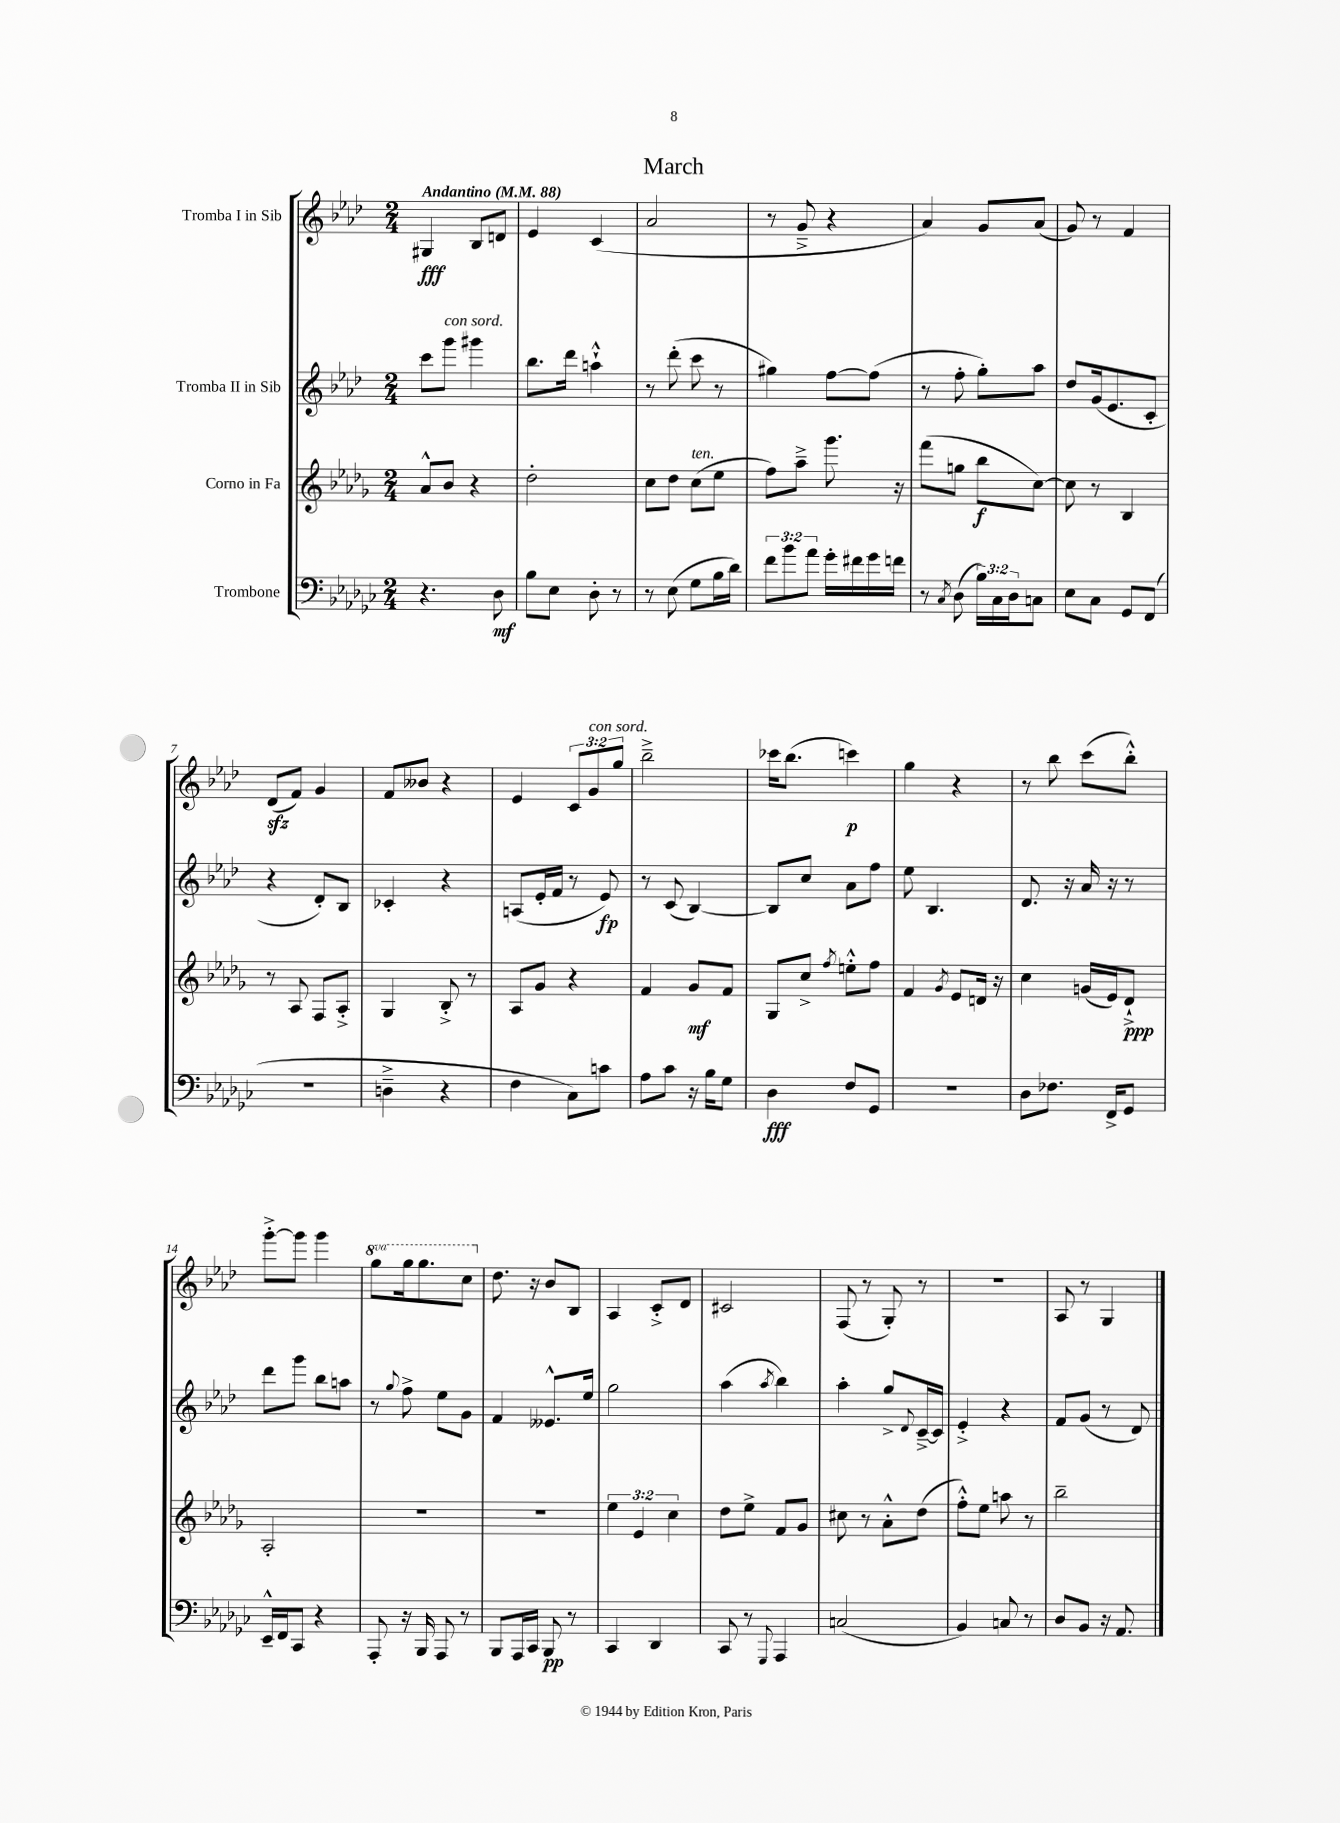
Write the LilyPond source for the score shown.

\header { title = "March" }
<<
\new StaffGroup <<
\new Staff = "s0" \with { instrumentName = "Tromba I in Sib" } {
    \clef treble \key aes \major \numericTimeSignature \time 2/4 \override Staff.TupletNumber.text = #tuplet-number::calc-fraction-text \set Staff.ottavationMarkups = #ottavation-simple-ordinals \tempo "Andantino" 4 = 88
    gis4\fff bes8 d'8 |
    ees'4 c'4( |
    aes'2 |
    r8 g'8---> r4 |
    aes'4) g'8 aes'8( |
    g'8) r8 f'4 |
    des'8\sfz( f'8) g'4 |
    f'8 beses'8 r4 |
    ees'4 \tuplet 3/2 { c'8 g'8^\markup { \italic "con sord." } g''8 } |
    bes''2---> |
    ces'''16 bes''8.( c'''4\p) |
    g''4 r4 |
    r8 bes''8 c'''8( bes''8-.-^) |
    g'''8~-.-> g'''8 g'''4 |
    \ottava #1 g'''8 g'''16 g'''8. c'''8 \ottava #0 |
    des''8. r16 bes'8 bes8 |
    aes4 c'8-.-> des'8 |
    cis'2 |
    f8( r8 g8-.) r8 |
    R2 |
    aes8 r8 g4 \bar "|." |
}
\new Staff = "s1" \with { instrumentName = "Tromba II in Sib" } {
    \clef treble \key aes \major \numericTimeSignature \time 2/4
    c'''8 g'''8^\markup { \italic "con sord." } gis'''4 |
    bes''8. des'''16 a''4-!-^ |
    r8 des'''8-.( c'''8 r8 |
    gis''4) f''8~ f''8( |
    r8 f''8-. g''8-.) aes''8 |
    des''8 g'16( ees'8. c'8-. |
    r4 des'8-.) bes8 |
    ces'4-. r4 |
    a8( ees'16-. f'16 r8 ees'8\fp) |
    r8 c'8( bes4~) |
    bes8 c''8 aes'8 f''8 |
    ees''8 bes4. |
    des'8. r16 aes'16 r16 r8 |
    des'''8 g'''8 bes''8 a''8 |
    r8 \appoggiatura { g''8 } f''8-> ees''8 g'8 |
    f'4 eeses'8.-^ ees''16 |
    g''2 |
    aes''4( \acciaccatura { aes''8 } bes''4) |
    aes''4-. g''8-> \appoggiatura { des'8 } c'16~---> c'16 |
    ees'4-.-> r4 |
    f'8 g'8( r8 des'8) \bar "|." |
}
\new Staff = "s2" \with { instrumentName = "Corno in Fa" } {
    \clef treble \key des \major \numericTimeSignature \time 2/4 \override Staff.TupletNumber.text = #tuplet-number::calc-fraction-text
    aes'8-^ bes'8 r4 |
    des''2-. |
    c''8 des''8 c''8^\markup { \italic "ten." }( ees''8 |
    f''8) aes''8---> ges'''8. r16 |
    f'''8( g''8 bes''8\f c''8~) |
    c''8 r8 bes4 |
    r8 aes8 f8 aes8-.-> |
    ges4 bes8-.-> r8 |
    aes8 ges'8 r4 |
    f'4 ges'8\mf f'8 |
    ges8 c''8-> \acciaccatura { f''8 } e''8-.-^ f''8 |
    f'4 \acciaccatura { ges'8 } ees'8 d'16 r16 |
    c''4 g'16( ees'16) des'8-!->\ppp |
    aes2-. |
    R2 |
    R2 |
    \tuplet 3/2 { ees''4 ees'4 c''4 } |
    des''8 ees''8-> f'8 ges'8 |
    cis''8 r8 aes'8-.-^ des''8( |
    f''8-.-^) ees''8 a''8 r8 |
    bes''2-- \bar "|." |
}
\new Staff = "s3" \with { instrumentName = "Trombone" } {
    \clef bass \key ges \major \numericTimeSignature \time 2/4 \override Staff.TupletNumber.text = #tuplet-number::calc-fraction-text
    r4. des8\mf |
    bes8 ees8 des8-. r8 |
    r8 ees8( ges8 bes16 des'16) |
    \tuplet 3/2 { f'8 bes'8 aes'8 } ges'16-. fis'16 ges'16 f'16 |
    r8 \acciaccatura { ces8 } des8( \tuplet 3/2 { bes16) ces16 des16 } c8 |
    ees8 ces8 ges,8 f,8( |
    R2 |
    d4---> r4 |
    f4 ces8) c'8 |
    aes8 ces'8 r16 bes16 ges8 |
    des4\fff f8 ges,8 |
    R2 |
    des8 fes8. f,16-> ges,8 |
    ees,16---^ f,16 ces,8 r4 |
    aes,,8-. r16 bes,,16 aes,,8 r8 |
    bes,,8 aes,,16 ces,16 bes,,8\pp r8 |
    ces,4 des,4 |
    ces,8 r8 \appoggiatura { ges,,8 } aes,,4 |
    c2( |
    bes,4) c8 r8 |
    des8 bes,8 r16 aes,8. \bar "|." |
}
>>
>>
